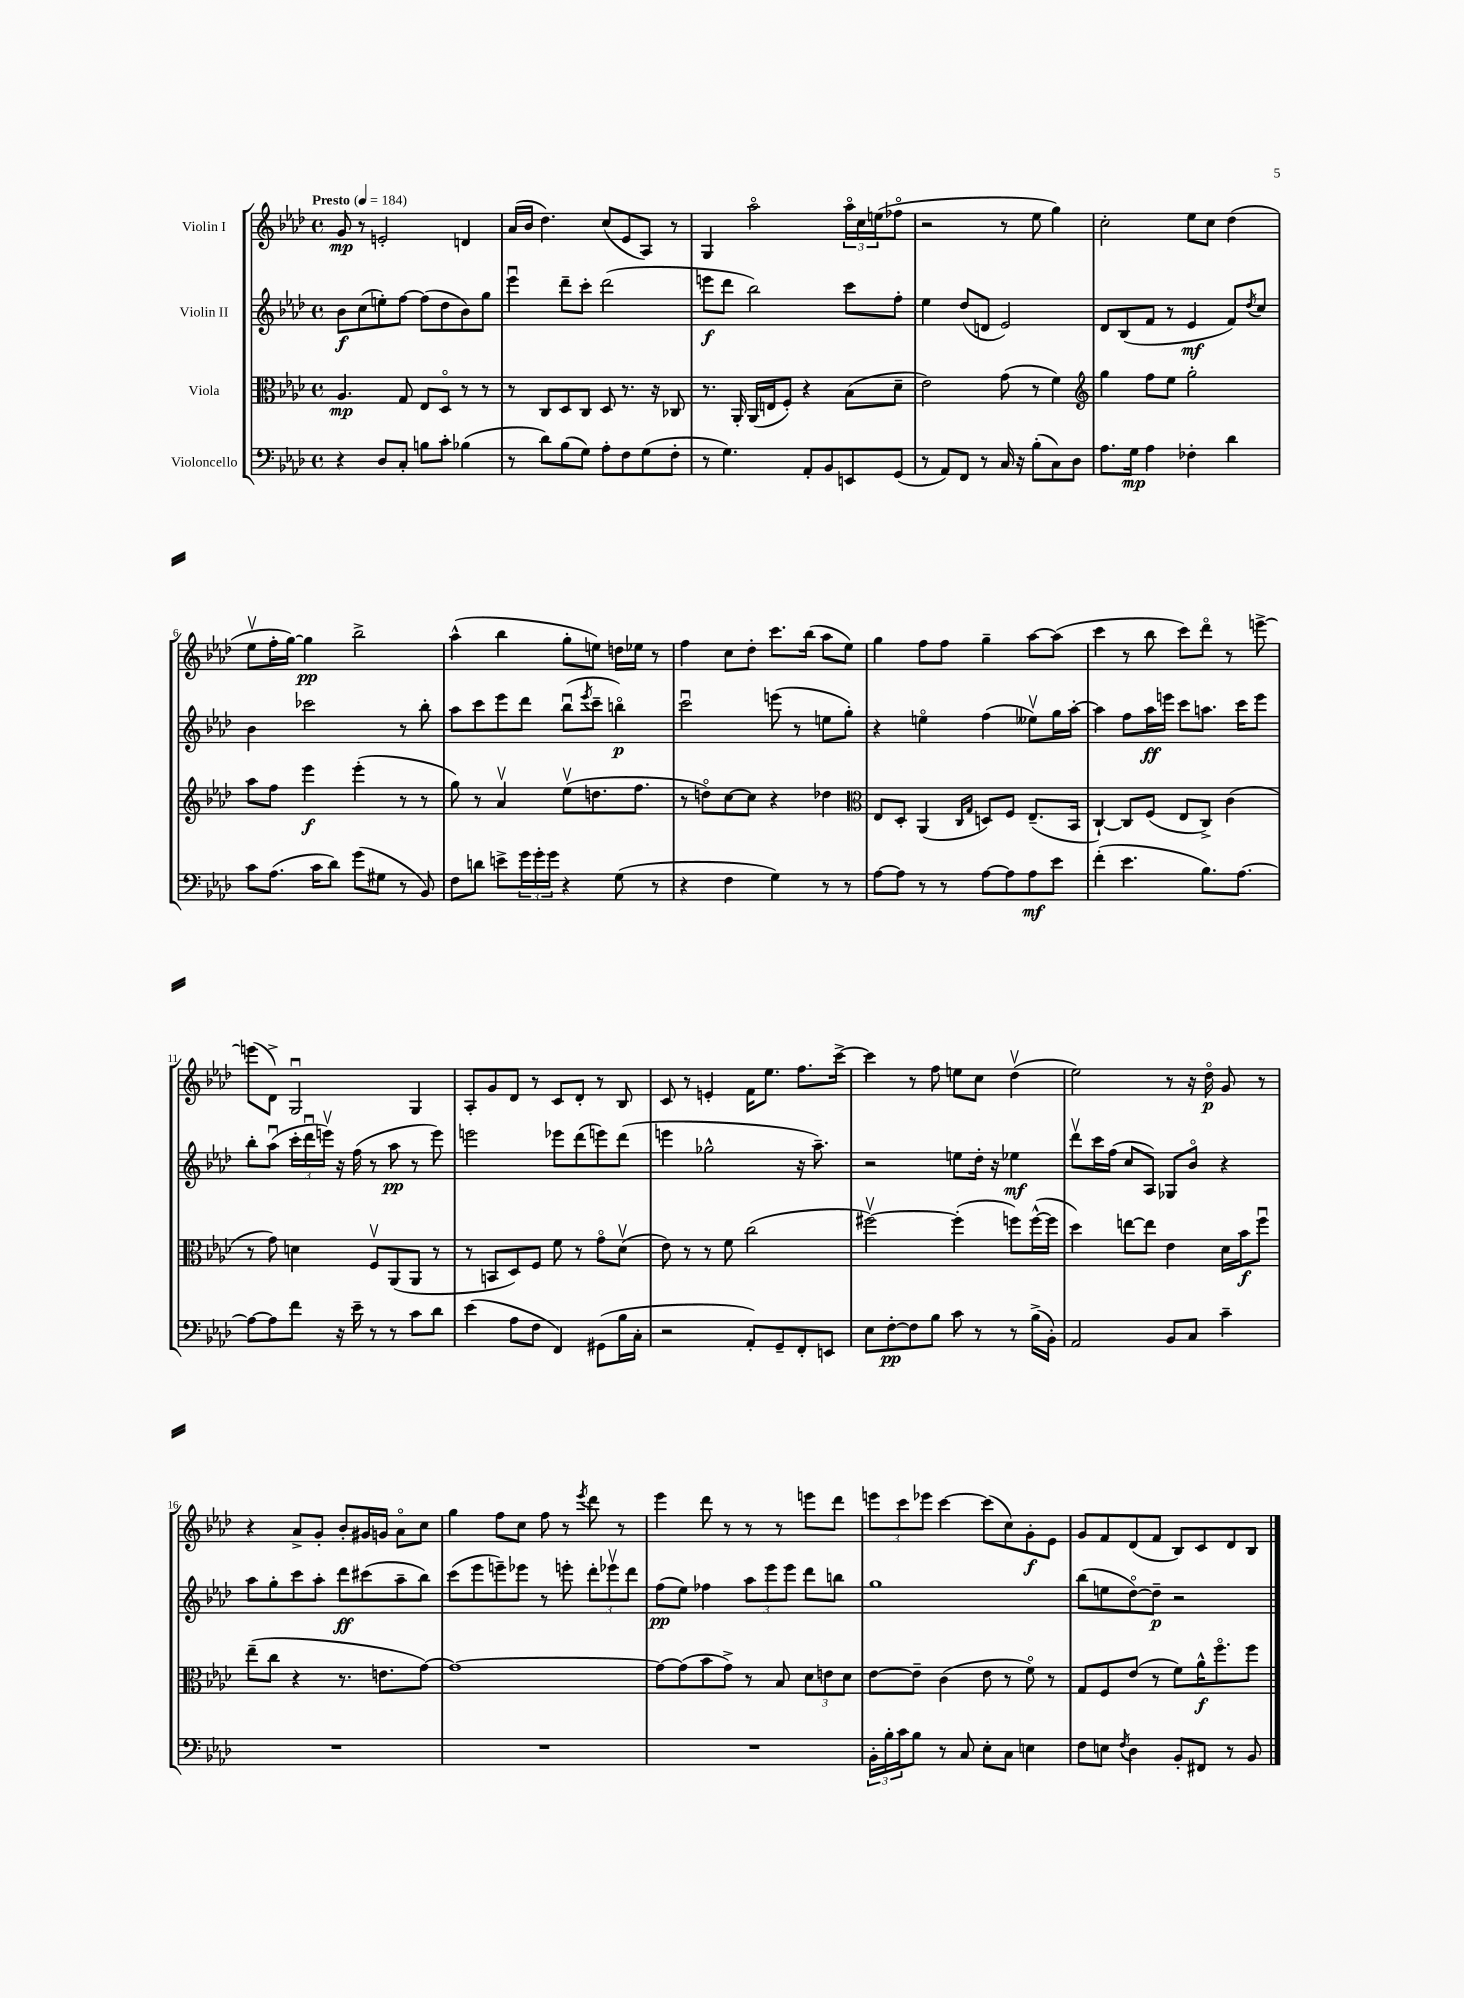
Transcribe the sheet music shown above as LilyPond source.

<<
\new StaffGroup <<
\new Staff = "s0" \with { instrumentName = "Violin I" } {
    \clef treble \key aes \major \defaultTimeSignature \time 4/4 \tempo "Presto" 4 = 184
    g'8\mp r8 e'2-. d'4 |
    aes'16( bes'16 des''4.) c''8( ees'8 aes8) r8 |
    g4 aes''2\flageolet \tuplet 3/2 { aes''16\flageolet c''16 e''16( } fes''8\flageolet |
    r2 r8 ees''8 g''4) |
    c''2-. ees''8 c''8 des''4( |
    ees''8\upbow f''16-. g''16~) g''4\pp bes''2-> |
    aes''4-^( bes''4 g''8-. e''8) d''16 ees''16 r8 |
    f''4 c''8 des''8-. c'''8. bes''16( aes''8 ees''8) |
    g''4 f''8 f''8 g''4-- aes''8~ aes''8( |
    c'''4 r8 bes''8 c'''8) des'''8\flageolet r8 e'''8~-> |
    e'''8( des'8->) g2\downbow g4 |
    aes8-. g'8 des'8 r8 c'8 des'8-. r8 bes8 |
    c'8 r8 e'4-. f'16 ees''8. f''8. c'''16~-> |
    c'''4 r8 f''8 e''8 c''8 des''4\upbow( |
    ees''2) r8 r16 des''16\flageolet\p g'8 r8 |
    r4 aes'8-> g'8-. bes'8-. gis'16 g'16 aes'8\flageolet c''8 |
    g''4 f''8 c''8 f''8 r8 \acciaccatura { ees'''8 } des'''8 r8 |
    ees'''4 des'''8 r8 r8 r8 e'''8 des'''8 |
    \tuplet 3/2 { e'''8 c'''8 ees'''8 } c'''4~ c'''8( c''8) g'8-.\f ees'8 |
    g'8 f'8 des'8( f'8 bes8) c'8 des'8 bes8 \bar "|." |
}
\new Staff = "s1" \with { instrumentName = "Violin II" } {
    \clef treble \key aes \major \defaultTimeSignature \time 4/4
    bes'8\f c''8( e''8-.) f''8~ f''8( des''8 bes'8) g''8 |
    ees'''4\downbow des'''8-- c'''8-. des'''2( |
    e'''8\f des'''8 bes''2) c'''8 f''8-. |
    ees''4 des''8( d'8 ees'2) |
    des'8 bes8( f'8 r8 ees'4\mf f'8) \acciaccatura { des''8 } c''8 |
    bes'4 ces'''2 r8 bes''8-. |
    aes''8 c'''8 ees'''8 des'''8 bes''8\downbow( \acciaccatura { ees'''8 } c'''8-- b''4\flageolet\p) |
    c'''2\downbow e'''8( r8 e''8 g''8-.) |
    r4 e''4\flageolet f''4( eeses''8\upbow) g''16 aes''16~-. |
    aes''4 f''8 aes''16\ff e'''16 c'''8 a''8. c'''16 e'''8 |
    bes''8-. aes''8\downbow( \tuplet 3/2 { c'''16-. des'''16\downbow e'''16\upbow) } r16 f''16( r8 aes''8\pp r8 e'''8) |
    e'''2 ees'''8 des'''8( e'''8) des'''8( |
    e'''4 ges''2-^ r16 aes''8.--) |
    r2 e''8 des''16-. r16 ees''4\mf |
    des'''8\upbow c'''16 f''16( c''8 aes8) ges8 bes'8\flageolet r4 |
    aes''8 g''8-. c'''8 aes''8-. des'''8\ff cis'''8( aes''8-- bes''8) |
    c'''8( ees'''8 e'''8--) ees'''8 r8 e'''8-. \tuplet 3/2 { des'''8-. ees'''8\upbow des'''8 } |
    f''8\pp( ees''8) fes''4 \tuplet 3/2 { aes''8 ees'''8 ees'''8 } des'''8 b''8 |
    g''1 |
    bes''8( e''8 des''8~\flageolet) des''8--\p r2 \bar "|." |
}
\new Staff = "s2" \with { instrumentName = "Viola" } {
    \clef alto \key aes \major \defaultTimeSignature \time 4/4
    aes4.\mp g8 ees8 des8\flageolet r8 r8 |
    r8 c8 des8 c8 des8 r8. r16 ces8 |
    r8. aes,16-. aes,16( e16 f8-.) r4 bes8( des'8-- |
    ees'2) g'8( r8 f'4) |
    \clef treble g''4 f''8 ees''8 g''2-. |
    aes''8 f''8 ees'''4\f ees'''4-.( r8 r8 |
    g''8) r8 aes'4\upbow ees''8\upbow( d''8. f''8. |
    r8 d''8\flageolet) c''8~ c''8 r4 des''4 |
    \clef alto ees8 des8-. aes,4( \grace { c16 g16 } d8) f8 ees8.--( bes,16 |
    c4~-!) c8 f8( ees8 c8->) c'4( |
    r8 g'8) d'4 f8\upbow aes,8( aes,8 r8 |
    r8 b,8 des8) f8 f'8 r8 g'8\flageolet des'8\upbow( |
    ees'8) r8 r8 f'8 c''2( |
    fis''2~\upbow) fis''4-.( f''8) f''16~-^( f''16 |
    des''4) e''8~ e''8 ees'4 des'16 bes'16\f f''8\downbow |
    ees''8--( c''8 r4 r8. e'8. g'8~) |
    g'1~ |
    g'8~ g'8( bes'8 g'8->) r8 bes8 \tuplet 3/2 { des'8 e'8 des'8 } |
    ees'8~ ees'8-- c'4( ees'8 r8 f'8\flageolet) r8 |
    g8 f8 ees'8( r8 f'8) aes'16-^\f f''8.\flageolet f''8 \bar "|." |
}
\new Staff = "s3" \with { instrumentName = "Violoncello" } {
    \clef bass \key aes \major \defaultTimeSignature \time 4/4
    r4 des8 c8-. b8 c'8-. bes4( |
    r8 des'8) bes8( g8) aes8-. f8 g8( f8-. |
    r8 g4.) aes,8-. bes,8 e,8 g,8( |
    r8 aes,8) f,8 r8 c16 r16 bes8-.( c8) des8 |
    aes8. g16\mp aes4 fes4-. des'4 |
    c'8 aes8.( c'16 des'8) g'8( gis8 r8 bes,8) |
    f8 d'8 e'8-> \tuplet 3/2 { g'16 g'16-. g'16 } r4 g8( r8 |
    r4 f4 g4) r8 r8 |
    aes8~ aes8 r8 r8 aes8~ aes8 aes8\mf ees'8 |
    f'4-.( ees'4. bes8.) aes8.~ |
    aes8~ aes8 f'8 r16 ees'16-- r8 r8 c'8 des'8 |
    ees'4( aes8 f8 f,4) gis,8( bes16 c16-. |
    r2 aes,8-.) g,8-- f,8-. e,8 |
    ees8 f8~-.\pp f8 bes8 c'8 r8 r8 bes16->( bes,16-.) |
    aes,2 bes,8 c8 c'4-- |
    R1 |
    R1 |
    R1 |
    \tuplet 3/2 { bes,16-. bes16-. c'16 } bes8 r8 c8 ees8-. c8 e4 |
    f8 e8 \acciaccatura { f8 } des4 bes,8-. fis,8 r8 bes,8 \bar "|." |
}
>>
>>
